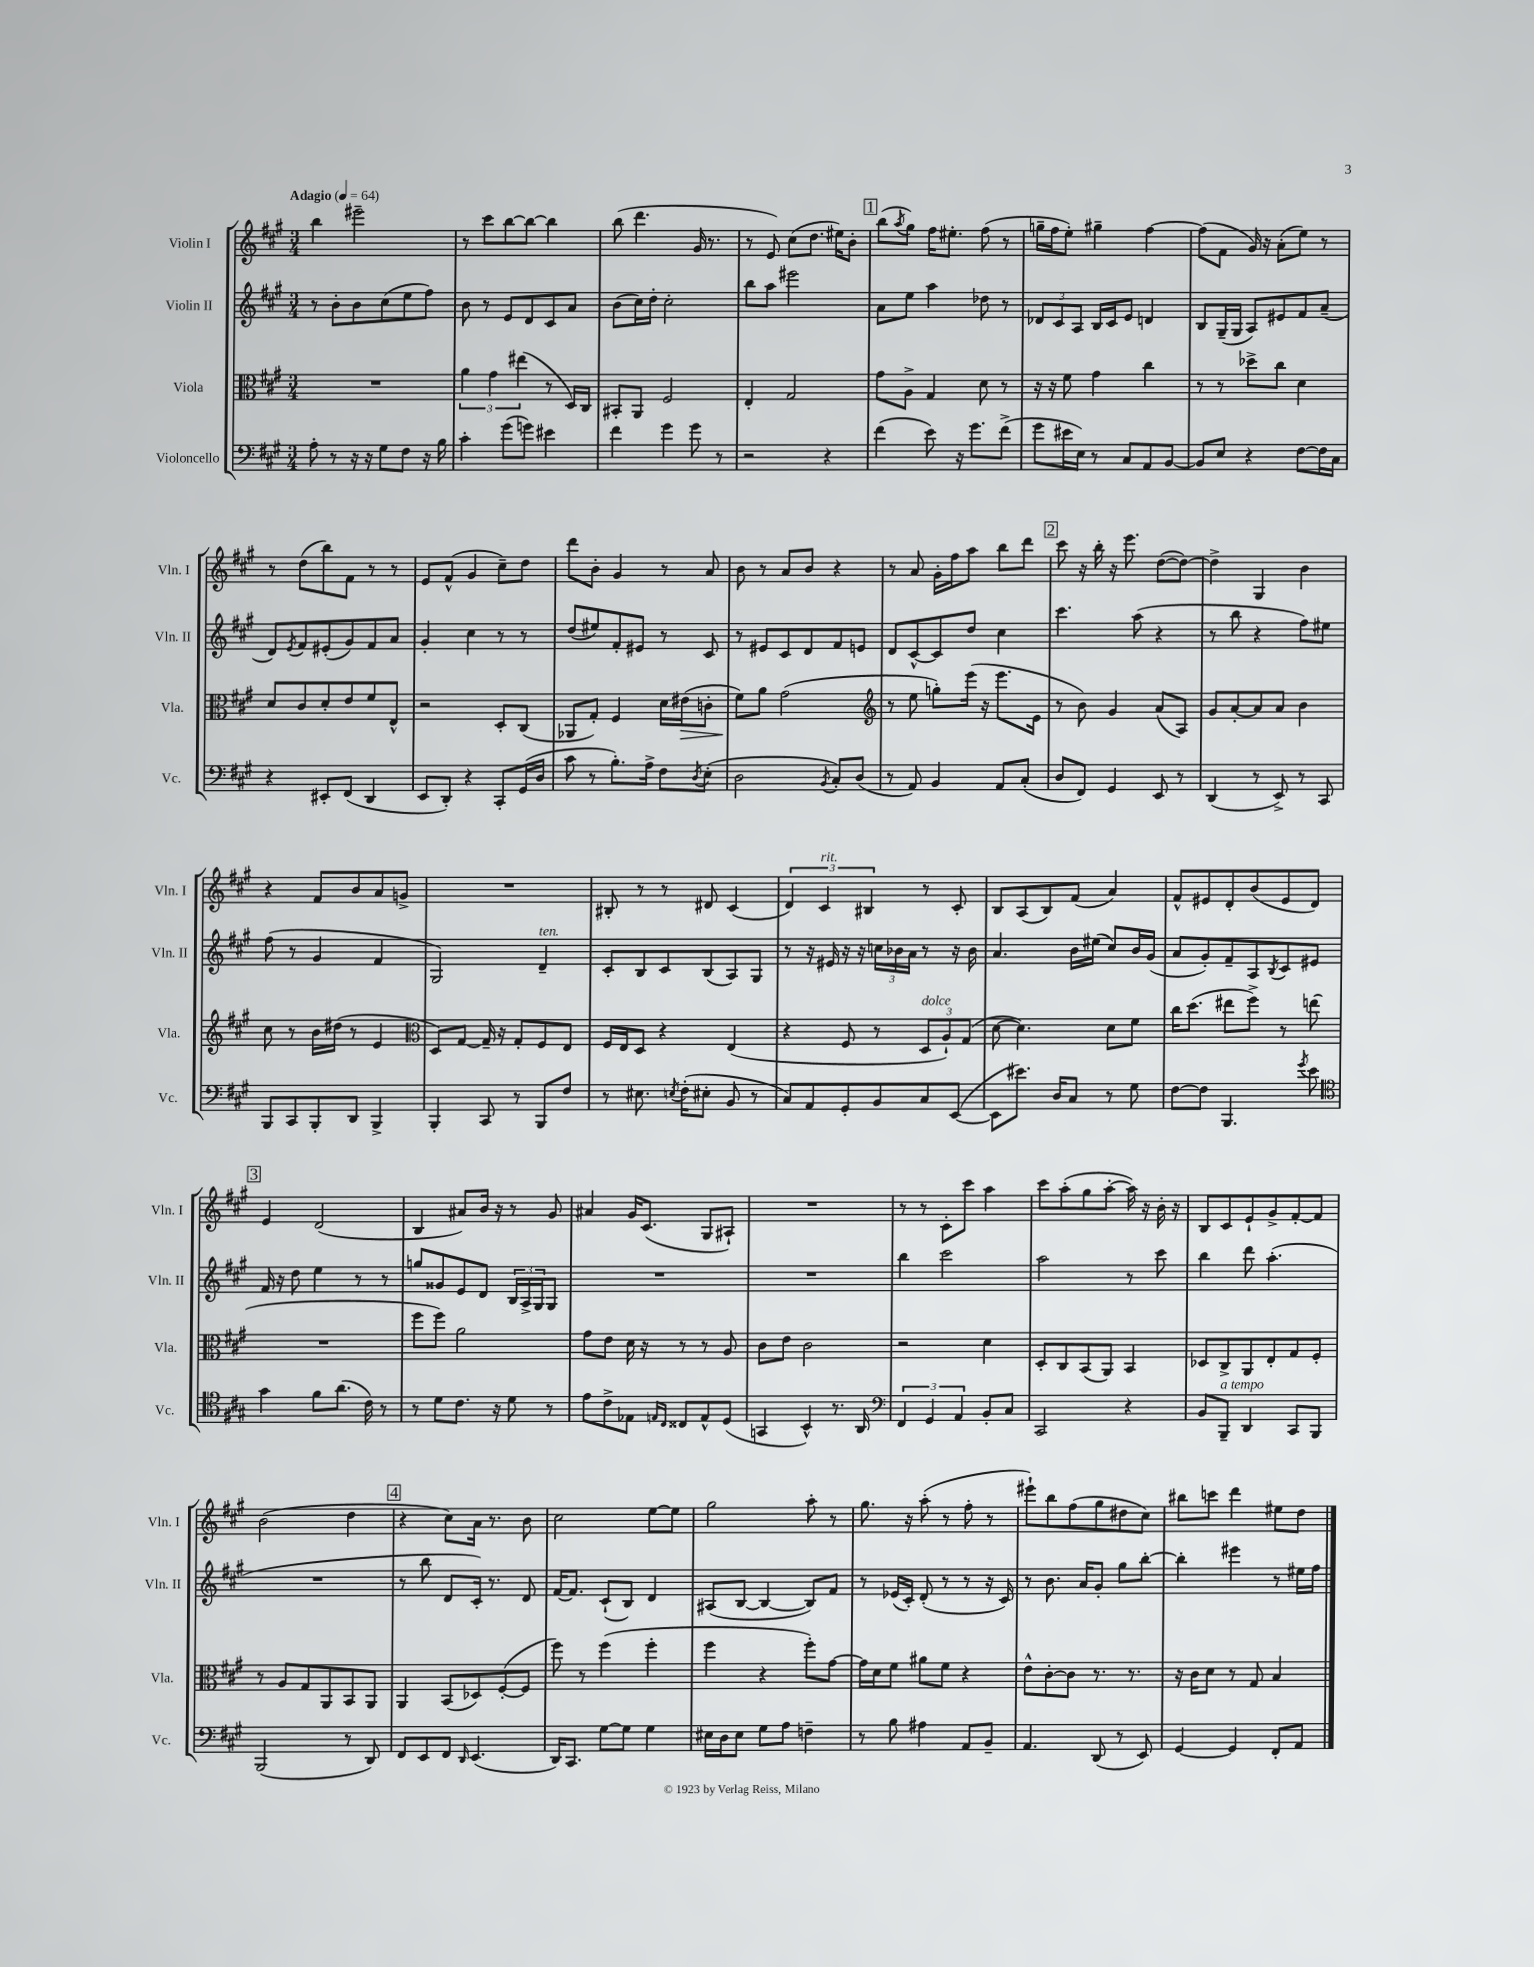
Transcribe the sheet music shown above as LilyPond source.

<<
\new StaffGroup <<
\new Staff = "s0" \with { instrumentName = "Violin I" shortInstrumentName = "Vln. I" } {
    \clef treble \key a \major \numericTimeSignature \time 3/4 \tempo "Adagio" 4 = 64
    b''4 eis'''2-- |
    r8 cis'''8 b''8~ b''8~ b''4 |
    b''8( d'''4. gis'16 r8. |
    r8 e'8) cis''8( d''8. eis''16) b'8-. |
    \mark \markup { \box "1" } b''8( \acciaccatura { a''8 } gis''8) fis''16 eis''8.-. fis''8( r8 |
    g''16-- fis''16 e''8-.) gis''4-- fis''4~ |
    fis''8( fis'8 gis'16) r16 a'8-.( e''8) r8 |
    r8 d''8( b''8) fis'8 r8 r8 |
    e'8 fis'8-^( gis'4 cis''8--) d''8 |
    d'''8 b'8-. gis'4 r8 a'8 |
    b'8 r8 a'8 b'8 r4 |
    r8 a'8 gis'16-. fis''16 a''8 b''8 d'''8 |
    \mark \markup { \box "2" } cis'''8 r16 b''16-. r16 e'''8. d''8~( d''8~) |
    d''4-> gis4 b'4 |
    r4 fis'8 b'8 a'8 g'8-> |
    R2. |
    bis8-. r8 r8 dis'8 cis'4( |
    \tuplet 3/2 { d'4) cis'4^\markup { \italic "rit." } bis4 } r8 cis'8-. |
    b8 a8( b8) fis'8( a'4) |
    fis'8-^ eis'8 d'8-. b'8( eis'8 d'8) |
    \mark \markup { \box "3" } e'4 d'2( |
    b4 ais'8) b'16 r16 r8 gis'8 |
    ais'4 gis'16 cis'8.( gis8 ais8-!) |
    R2. |
    r8 r8 cis'8-. cis'''8 a''4 |
    cis'''8 a''8-.( gis''8 a''8~-. a''16) r16 b'16-. r16 |
    b8 cis'8 e'8-! gis'8-> fis'8~-. fis'8 |
    b'2( d''4 |
    \mark \markup { \box "4" } r4 cis''8) a'16 r8. b'8 |
    cis''2 e''8~ e''8 |
    gis''2 a''8-. r8 |
    gis''8. r16 a''8-.( r8 fis''8-. r8 |
    eis'''8-!) b''8 fis''8( gis''8 dis''8 cis''8) |
    bis''8 c'''8 d'''4 eis''8 d''8 \bar "|." |
}
\new Staff = "s1" \with { instrumentName = "Violin II" shortInstrumentName = "Vln. II" } {
    \clef treble \key a \major \numericTimeSignature \time 3/4
    r8 b'8-. b'8 cis''8( e''8 fis''8) |
    b'8 r8 e'8 d'8 cis'8 a'8 |
    b'8( cis''16) d''16-. cis''2-. |
    b''8 a''8 eis'''2 |
    \mark \markup { \box "1" } a'8 e''8 a''4 des''8 r8 |
    \tuplet 3/2 { des'8 cis'8 a8 } b16 cis'16 e'8 d'4 |
    b8 gis16--( gis16 a8) eis'8 fis'8 a'8--( |
    d'8) \acciaccatura { e'8 } fis'8 eis'8-.( gis'8) fis'8 a'8 |
    gis'4-. cis''4 r8 r8 |
    d''8( eis''8) fis'8-. eis'8 r8 cis'8 |
    r8 eis'8 cis'8 d'8 fis'8 e'8 |
    d'8 cis'8~-^ cis'8 d''8 cis''4 |
    \mark \markup { \box "2" } cis'''4. a''8( r4 |
    r8 b''8 r4 fis''8) eis''8 |
    fis''8( r8 gis'4 fis'4 |
    gis2) d'4--^\markup { \italic "ten." } |
    cis'8-. b8 cis'8 b8( a8) gis8 |
    r8 r16 eis'16 r16 r16 \tuplet 3/2 { c''16 bes'16 a'16 } r8 r16 bes'16 |
    a'4. b'16 eis''16( cis''8) b'16 gis'16( |
    a'8 gis'8-.) fis'8-- a8 \acciaccatura { b8 } cis'8 eis'8 |
    \mark \markup { \box "3" } fis'16 r16 d''8 e''4 r8 r8 |
    g''8 gisis'8 e'8 d'8 \tuplet 3/2 { b16 a16-> gis16 } gis8 |
    R2. |
    R2. |
    b''4 cis'''2 |
    a''2 r8 cis'''8 |
    b''4 d'''8 a''4.-.( |
    R2. |
    \mark \markup { \box "4" } r8 b''8 d'8 cis'16-.) r8. d'8 |
    fis'16~ fis'8. cis'8-!( b8) d'4 |
    ais8( b8~ b4~ b8) fis'8 |
    r8 ees'16( cis'16-.) d'8-.( r8 r8 r16 cis'16) |
    r8 b'8. a'16 gis'8-. gis''8 b''8~-. |
    b''4-. eis'''4 r8 eis''16 fis''16 \bar "|." |
}
\new Staff = "s2" \with { instrumentName = "Viola" shortInstrumentName = "Vla." } {
    \clef alto \key a \major \numericTimeSignature \time 3/4
    R2. |
    \tuplet 3/2 { a'4 gis'4 eis''4( } r8 d16) cis16 |
    bis,8-. a,8 fis2 |
    e4-. gis2 |
    \mark \markup { \box "1" } gis'8 a8-> gis4 d'8 r8 |
    r16 r16 fis'8 gis'4 cis''4 |
    r8 r8 des''8-> cis''8 d'4 |
    d'8 cis'8 d'8-. e'8 fis'8 e8-^ |
    r2 d8-. cis8( |
    aes,8 gis8-.) fis4 d'16 eis'16\>( c'8-. |
    fis'8\!) a'8 gis'2( |
    \clef treble r8 e''8 g''8-.) e'''16( r16 e'''8. e'16 |
    \mark \markup { \box "2" } r8 b'8) gis'4 a'8( a8) |
    gis'8 a'8~-. a'8 a'8 b'4 |
    cis''8 r8 b'16 dis''16( r8 e'4 |
    \clef alto d8) gis8~ gis16-- r16 gis8-. fis8 e8 |
    fis16 e16 d8 r4 e4( |
    r4 fis8 r8 \tuplet 3/2 { d8^\markup { \italic "dolce" } a8-!) gis8( } |
    d'8~ d'4.) d'8 fis'8 |
    cis''16 d''8.( eis''8 fis''8->) r8 e''8( |
    \mark \markup { \box "3" } R2. |
    fis''8 fis''8) a'2 |
    gis'8 e'8 d'16 r16 r8 r8 a8 |
    cis'8 e'8 cis'2 |
    r2 d'4 |
    d8-. cis8 b,8( a,8) b,4 |
    des8 cis8-> a,8 e8-. gis8 fis8-. |
    r8 a8 gis8 a,8 b,8 a,8 |
    \mark \markup { \box "4" } a,4 b,8( des8) fis8~-.( fis8 |
    fis''8) r8 fis''4( fis''4-. |
    fis''4 r4 fis''8-.) gis'8~ |
    gis'16 d'16 fis'8 ais'8 fis'8 r4 |
    e'8-^ cis'8~-. cis'8 r8. r8. |
    r16 cis'16 d'8 r8 gis8 b4 \bar "|." |
}
\new Staff = "s3" \with { instrumentName = "Violoncello" shortInstrumentName = "Vc." } {
    \clef bass \key a \major \numericTimeSignature \time 3/4
    a8-. r8 r16 r16 gis8 fis8 r16 b16 |
    cis'4-. gis'8( g'8) eis'4 |
    fis'4 gis'4 gis'8 r8 |
    r2 r4 |
    \mark \markup { \box "1" } fis'4( e'8) r16 gis'8. fis'8->( |
    gis'8 eis'16 e16) r8 cis8 a,8 b,8~ |
    b,8 e8 r4 fis8~ fis16 cis16 |
    r4 eis,8-. fis,8( d,4 |
    e,8 d,8-.) r4 cis,8-. gis,16( d16 |
    cis'8 r8 b8.-.) a16-> fis8 \acciaccatura { d8 } e8-.( |
    d2 \acciaccatura { b,8 } cis8-.) d8( |
    r8 a,8) b,4 a,8 cis8-.( |
    \mark \markup { \box "2" } d8 fis,8) gis,4 e,8 r8 |
    d,4( r8 e,8->) r8 cis,8 |
    b,,8 cis,8 b,,8-. d,8 b,,4-> |
    b,,4-. cis,8 r8 b,,8 fis8 |
    r8 eis8. \acciaccatura { e8 } fis16-.( eis8-. b,8 r8 |
    cis8) a,8 gis,8-. b,8 cis8 e,8~( |
    e,8 eis'8.) d16 cis8 r8 gis8 |
    fis8~ fis8 b,,4. \acciaccatura { gis'8 } e'8 |
    \mark \markup { \box "3" } \clef tenor gis'4 fis'8 a'8.( cis'16) r8 |
    r8 d'8 cis'8. r16 d'8 r8 |
    e'8 cis'8-> ees8 \grace { e16 cis16 } cisis8 e8-^ d8( |
    g,4 b,4-^) r8. a,16 |
    \clef bass \tuplet 3/2 { fis,4 gis,4 a,4 } b,8-. cis8 |
    cis,2 r4 |
    b,8 b,,8--^\markup { \italic "a tempo" } d,4 cis,8 b,,8 |
    b,,2( r8 d,8) |
    \mark \markup { \box "4" } fis,8 e,8 fis,8 \grace { d,16 } e,4.( |
    d,16) cis,8. gis8~ gis8 gis4 |
    eis16 d16 eis8 gis8 a8 f4-- |
    r8 b8 ais4 a,8 b,8-- |
    a,4. d,8( r8 e,8) |
    gis,4~ gis,4 fis,8-. a,8 \bar "|." |
}
>>
>>
\layout { \context { \Score \remove "Bar_number_engraver" } }
